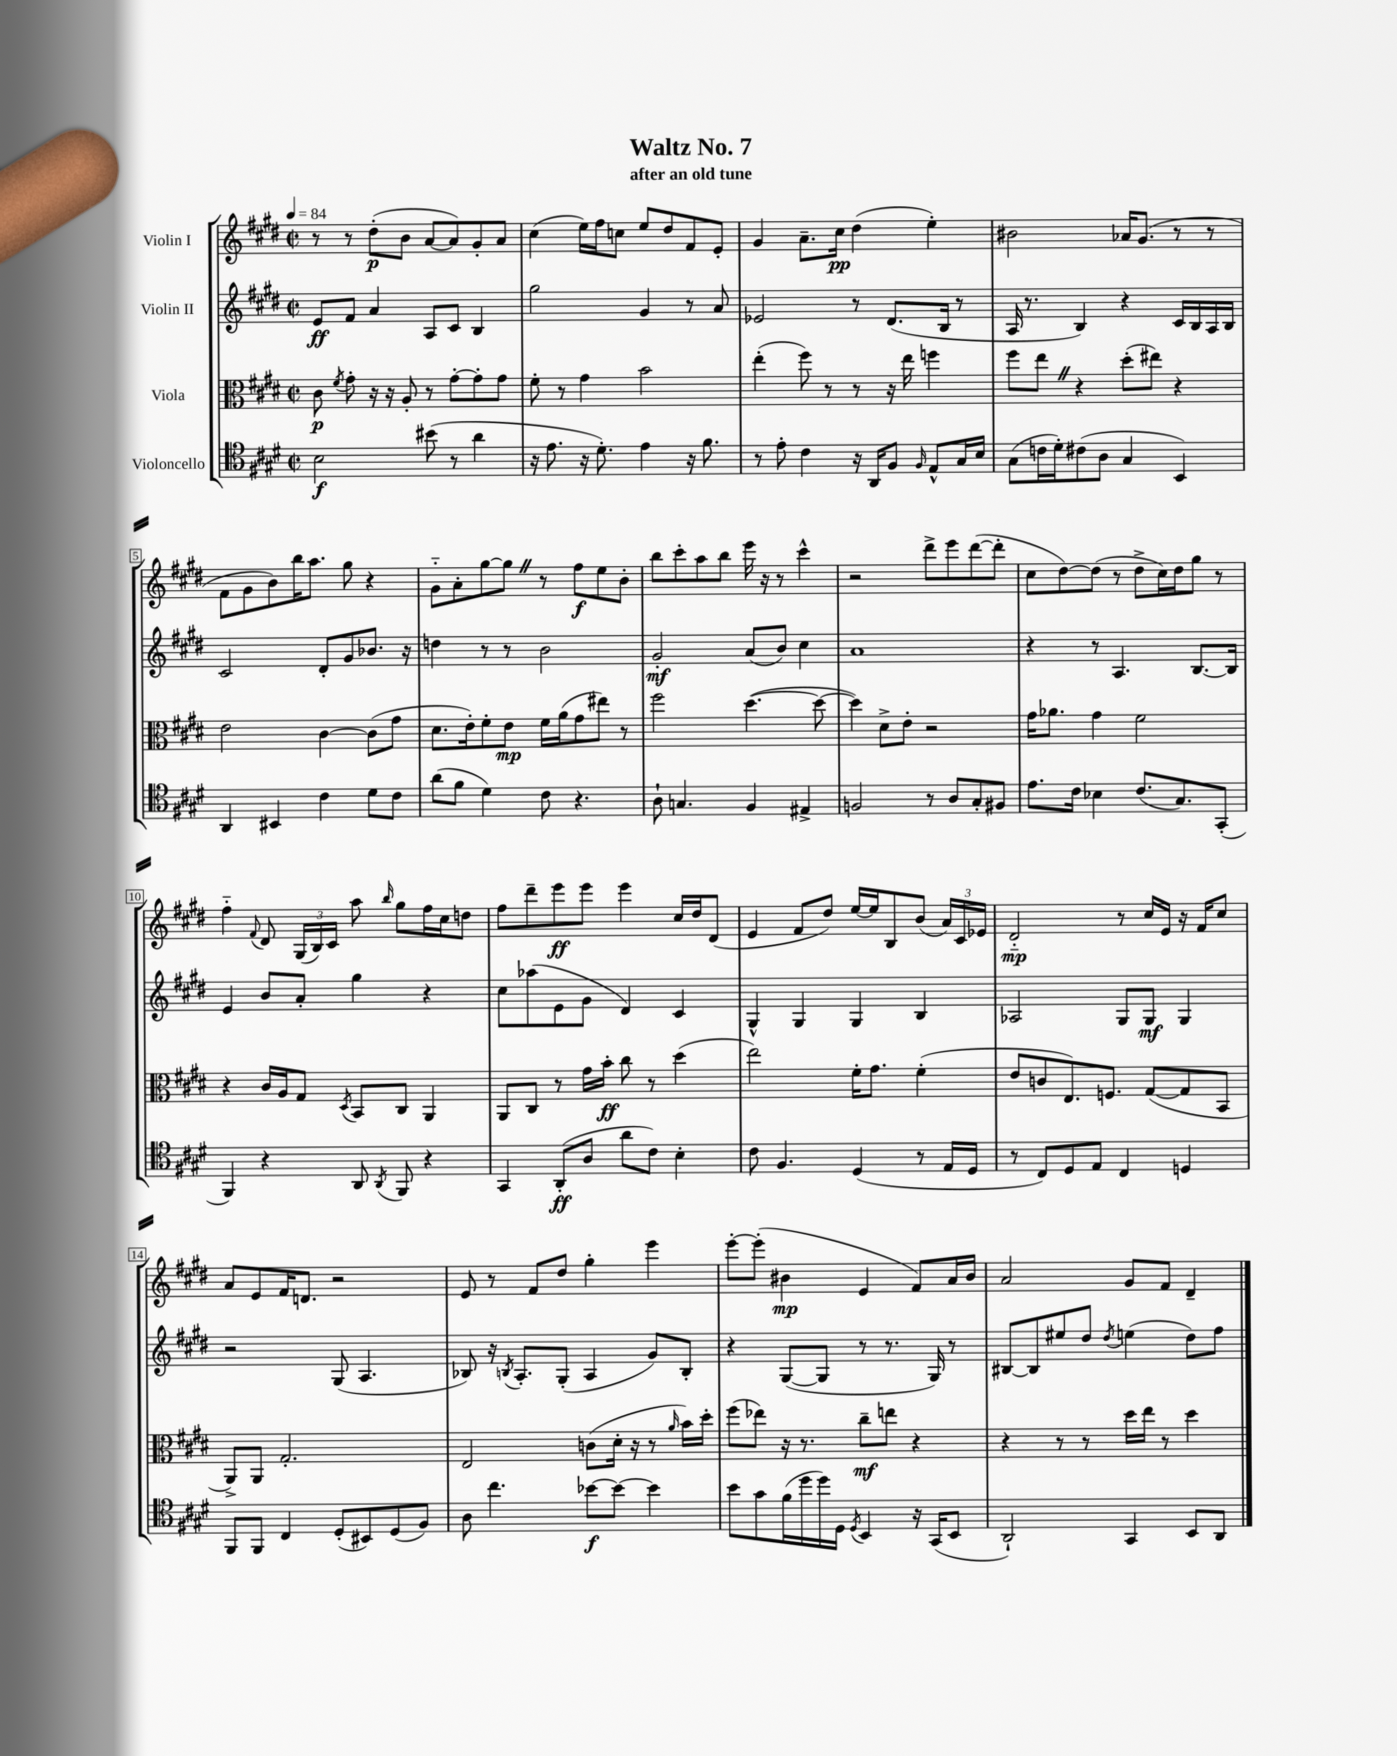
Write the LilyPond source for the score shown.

\header { title = "Waltz No. 7" subtitle = "after an old tune" }
<<
\new StaffGroup <<
\new Staff = "s0" \with { instrumentName = "Violin I" } {
    \clef treble \key e \major \defaultTimeSignature \time 2/2 \tempo 4 = 84
    \autoBeamOff r8 r8 dis''8[-.\p( b'8] a'8[~ a'8) gis'8-. a'8] |
    cis''4( e''16[) fis''16 c''8] e''8[ dis''8 fis'8 e'8]-. |
    gis'4 a'8.[-- cis''16]\pp dis''4( e''4-.) |
    bis'2 aes'16[ gis'8.]( r8 r8 |
    fis'8[ gis'8 b'8) b''16 a''8.] gis''8 r4 |
    gis'8[-_ a'8-. gis''8~ gis''8] \once \override BreathingSign.text = \markup { \musicglyph "scripts.caesura.straight" } \breathe r8 fis''8[\f e''8 b'8]-. |
    b''8[ cis'''8-. a''8 b''8] e'''16 r16 r8 cis'''4-^ |
    r2 dis'''8[-> e'''8 dis'''8~( dis'''8]-. |
    cis''8[ dis''8~) dis''8]( r8 dis''8[-> cis''16) dis''16 gis''8] r8 |
    fis''4-_ \appoggiatura { fis'8 } dis'8 \tuplet 3/2 { gis16[( b16) cis'16] } a''8 \grace { b''16 } gis''8[ fis''16 cis''16 d''8] |
    fis''8[ dis'''8-- e'''8\ff e'''8] e'''4 cis''16[ dis''16 dis'8]( |
    e'4 fis'8[ dis''8]) e''16[~ e''16 b8 b'8]( \tuplet 3/2 { a'16[) cis'16 ees'16] } |
    dis'2-_\mp r8 cis''16[ e'16] r16 fis'16[ cis''8] |
    a'8[ e'8 fis'16 d'8.] r2 |
    e'8 r8 fis'8[ dis''8] gis''4-. e'''4 |
    e'''8[~-. e'''8]-.( bis'4\mp e'4 fis'8[) a'16 bis'16] |
    a'2 gis'8[ fis'8] dis'4-- \bar "|." |
}
\new Staff = "s1" \with { instrumentName = "Violin II" } {
    \clef treble \key e \major \defaultTimeSignature \time 2/2
    \autoBeamOff e'8[\ff fis'8] a'4 a8[ cis'8] b4 |
    gis''2 gis'4 r8 a'8 |
    ees'2 r8 dis'8.[( b16] r8 |
    a16 r8. b4) r4 cis'16[ b16 a16 b16] |
    cis'2 dis'8[-. gis'8 bes'8.] r16 |
    d''4 r8 r8 b'2 |
    gis'2-.\mf a'8[( b'8]) cis''4 |
    a'1 |
    r4 r8 a4. b8.[~ b16] |
    e'4 b'8[ a'8]-. gis''4 r4 |
    cis''8[ aes''8( e'8 gis'8] dis'4) cis'4 |
    gis4-^ gis4 gis4 b4 |
    aes2 gis8[ gis8]\mf gis4 |
    r2 gis8( a4. |
    bes8) r16 \acciaccatura { b8 } a8.[-. gis8]-.( a4 gis'8[) b8]-. |
    r4 gis8[~( gis8] r8 r8. gis16) r8 |
    bis8[~ bis8 eis''8 dis''8] \acciaccatura { dis''8 } e''4( dis''8[) fis''8] \bar "|." |
}
\new Staff = "s2" \with { instrumentName = "Viola" } {
    \clef alto \key e \major \defaultTimeSignature \time 2/2
    \autoBeamOff cis'8\p \acciaccatura { fis'8 } gis'8-. r16 r16 a8-. r8 gis'8[~-. gis'8-. gis'8] |
    fis'8-. r8 gis'4 b'2 |
    e''4-.( fis''8) r8 r8 r16 e''16 f''4 |
    fis''8[ e''8] \once \override BreathingSign.text = \markup { \musicglyph "scripts.caesura.straight" } \breathe r4 dis''8[-.( eis''8]) r4 |
    e'2 cis'4~ cis'8[( gis'8] |
    dis'8.[ e'16-.) fis'8-. e'8]\mp fis'16[ a'16( gis'8 eis''8]) r8 |
    fis''2 dis''4.~( dis''8~ |
    dis''4) dis'8[-> e'8]-. r2 |
    gis'16[ aes'8.] gis'4 fis'2 |
    r4 cis'16[ a16 gis8] \acciaccatura { dis8 } b,8[ cis8] a,4 |
    a,8[ cis8] r8 gis'16[ b'16]-.\ff cis''8 r8 dis''4( |
    e''2) fis'16[-. gis'8.] fis'4-.( |
    e'8[ c'8 e8.) f8.] gis8[~( gis8 b,8] |
    a,8[->) a,8] gis2.-. |
    e2 c'8[( dis'16]-. r16 r8 \grace { a'16 } b'16[) dis''16]-. |
    fis''8[( ees''8]) r16 r8. cis''8[--\mf e''8] r4 |
    r4 r8 r8 dis''16[ e''16] r8 dis''4 \bar "|." |
}
\new Staff = "s3" \with { instrumentName = "Violoncello" } {
    \clef tenor \key e \major \defaultTimeSignature \time 2/2
    \autoBeamOff b2\f bis'8( r8 a'4 |
    r16 e'8. r16 dis'8.-.) e'4 r16 fis'8. |
    r8 e'8-. cis'4 r16 a,16[ fis8] \grace { fis16 } e8[-^ gis16 b16] |
    gis8[( c'16 dis'16-.) cis'8( a8] gis4 b,4) |
    a,4 bis,4 cis'4 dis'8[ cis'8] |
    a'8[( fis'8] dis'4) cis'8 r4. |
    a8-! g4. fis4 eis4-> |
    f2 r8 a8[ gis8-. fis8] |
    e'8.[ cis'16] bes4 cis'8.[( gis8.) gis,8]-.( |
    fis,4) r4 a,8 \acciaccatura { a,8 } fis,8 r4 |
    gis,4 a,8[-.\ff( a8] a'8[ cis'8]) b4-. |
    cis'8 fis4. dis4( r8 e16[ dis16] |
    r8 cis8[) dis8 e8] cis4 d4 |
    fis,8[ fis,8] cis4 dis8[-.( bis,8) dis8( fis8]) |
    a8 cis''4. bes'8[~\f bes'8]~ bes'4 |
    b'8[ gis'8 fis'16( dis''16 dis''16) dis16] \acciaccatura { dis8 } b,4 r16 gis,16[( b,8] |
    a,2-!) gis,4 b,8[ a,8] \bar "|." |
}
>>
>>
\layout { \context { \Score \override BarNumber.stencil = #(make-stencil-boxer 0.1 0.3 ly:text-interface::print) } }
